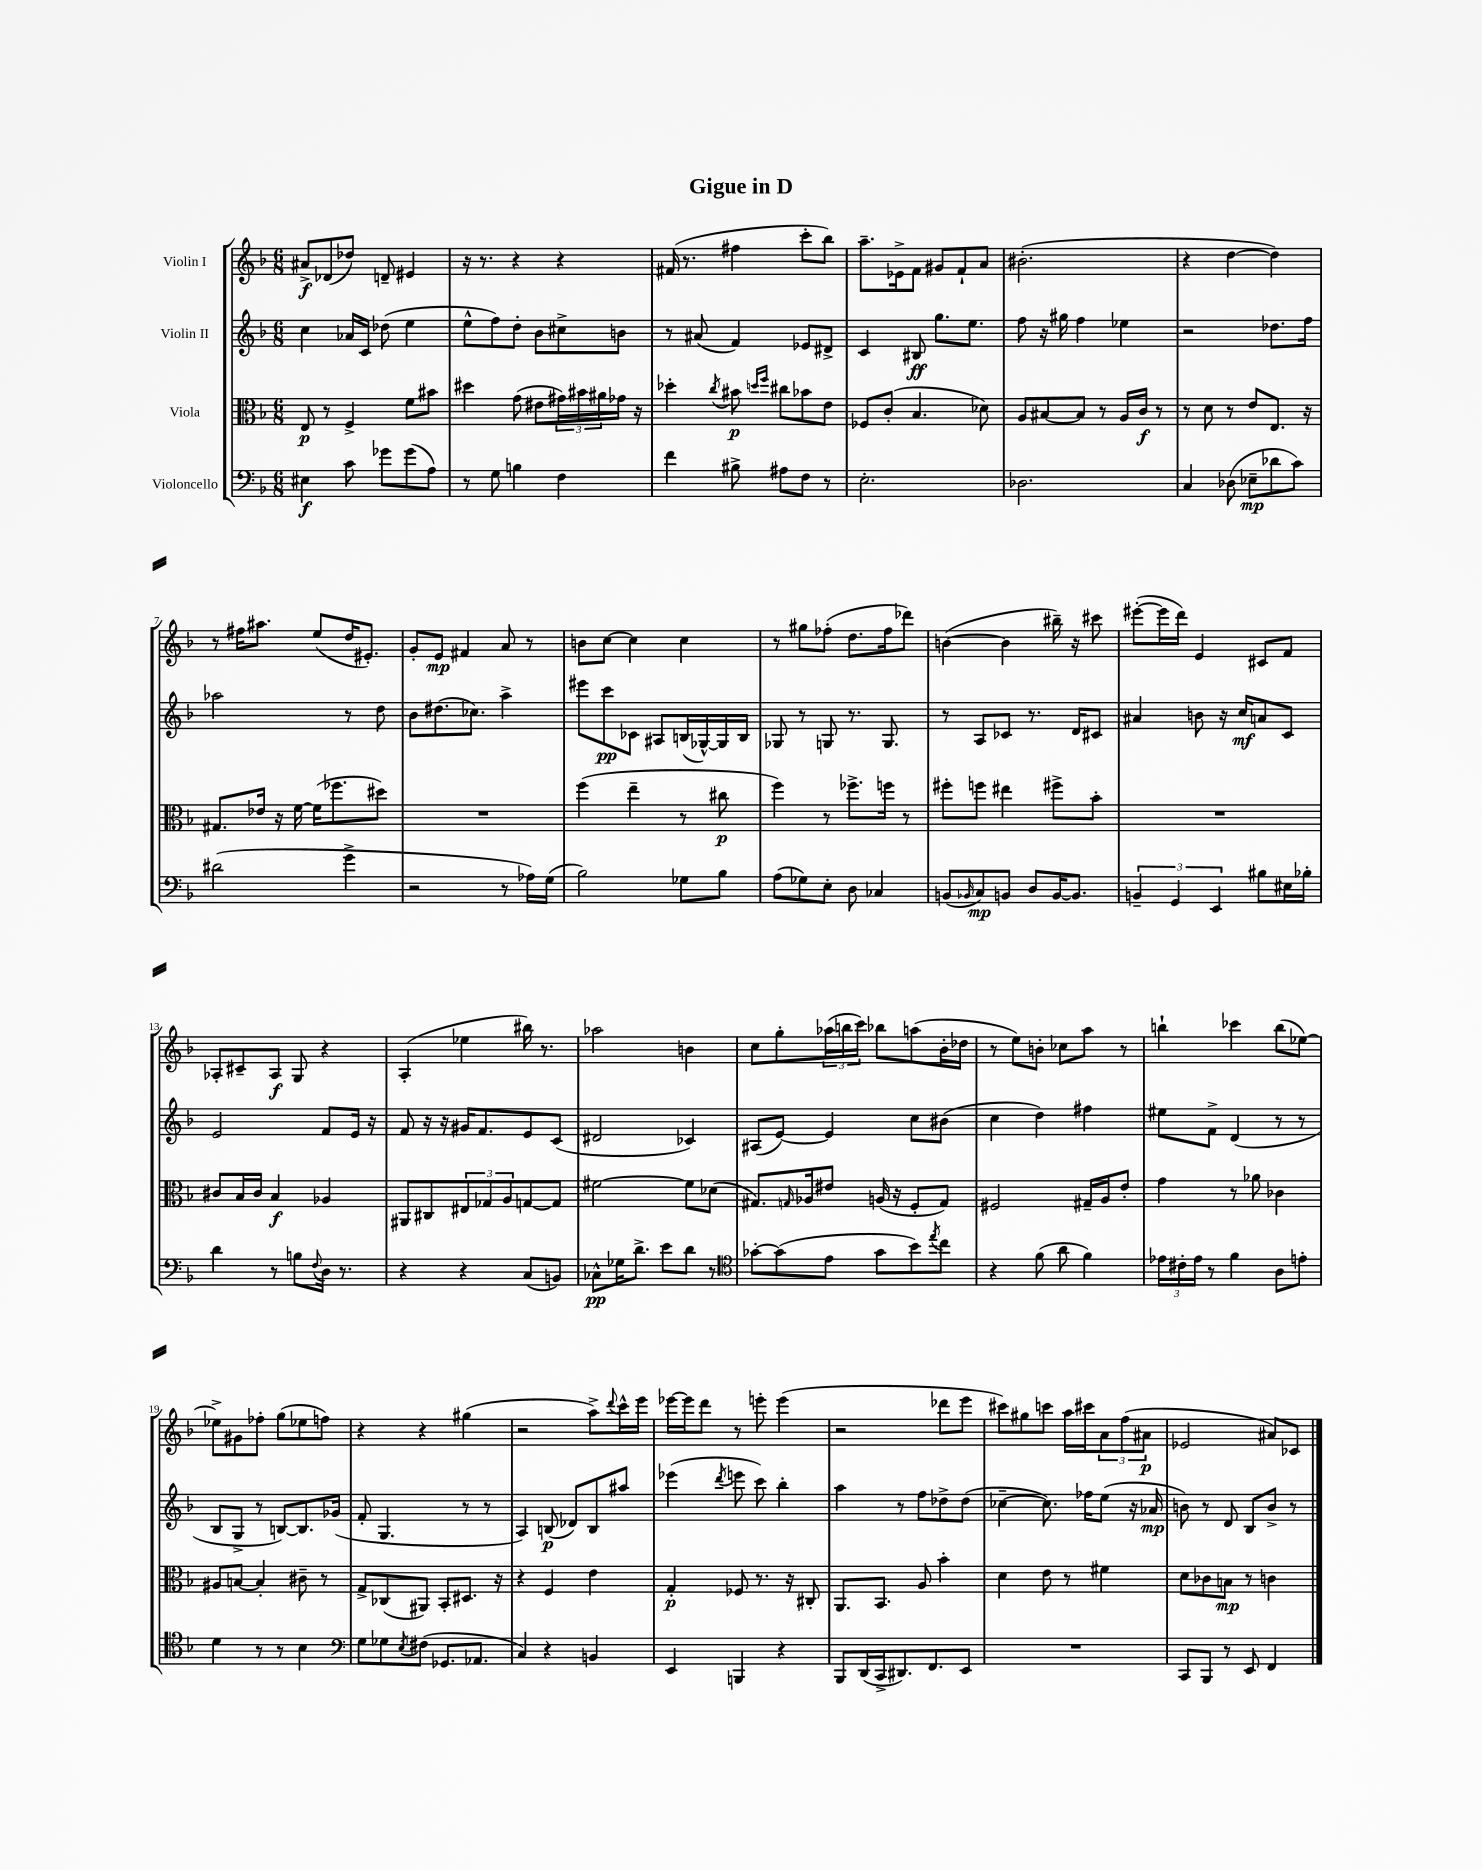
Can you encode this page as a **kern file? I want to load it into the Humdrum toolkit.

**kern	**kern	**kern	**kern
*staff4	*staff3	*staff2	*staff1
*clefF4	*clefC3	*clefG2	*clefG2
*k[b-]	*k[b-]	*k[b-]	*k[b-]
*M6/8	*M6/8	*M6/8	*M6/8
4E#	8E	4cc	8a#^
.	8r	.	(8d-
8c	4F^	16a-	8dd-)
.	.	16c	.
8g-	.	(8dd-	8d~
(8g-	8f	4ee	4e#
8A)	8b#	.	.
=	=	=	=
8r	4dd#	8ee^^	16r
.	.	.	8.r
8G	.	8ff)	.
4B	(8g	8dd'	4r
.	8e#	8b-	.
4F	24g#)	8cc#^	4r
.	24b#	.	.
.	24a#	.	.
.	16g-	8b	.
.	16r	.	.
=	=	=	=
4f	4dd-'	8r	(16f#
.	.	.	8.r
.	.	(8a#	.
.	8qcc	.	.
8B#^	8b#	4f)	4ff#
.	16qqdd	.	.
.	16qqff	.	.
8A#	8cc#	.	.
8F	8b-	8e-	8ccc'
8r	8e	8d#^	8bb-)
=	=	=	=
2.E'	8F-	4c	8.aa~
.	(8c'	.	.
.	.	.	16e-^
.	4.B-	8B#	8f
.	.	8.gg	8g#
.	.	.	8f`
.	.	8.ee	.
.	8d-)	.	8a
=	=	=	=
2.D-	8A	8ff	(2.b#'
.	[8B#	16r	.
.	.	16gg#	.
.	8B#]	4ff	.
.	8r	.	.
.	16A	4ee-	.
.	16c	.	.
.	8r	.	.
=	=	=	=
4C	8r	2r	4r
.	8d	.	.
(8D-	8r	.	[4dd
8E-~	8e	.	.
8d-	8.E	8.dd-	4dd])
8c)	.	.	.
.	16r	16ff	.
=	=	=	=
(2d#	8.G#	2aa-	8r
.	.	.	16ff#
.	16e-	.	8.aa#
.	16r	.	.
.	[16f	.	.
.	(16f]	.	(8ee
.	8.ff-	.	.
4g^	.	8r	16dd
.	.	.	8.e#')
.	8dd#)	8dd	.
=	=	=	=
2r	2.r	8b-	8g'
.	.	(8.dd#	8e
.	.	.	4f#
.	.	8.cc-)	.
8r	.	4aa^	8a
16A-)	.	.	8r
(16G	.	.	.
=	=	=	=
2B-)	(4ff	8eee#	8b
.	.	8ccc	[8cc
.	4ee~	8c-	4cc]
.	.	8A#	.
8G-	8r	(16B	4cc
.	.	[16G-^^)	.
8B-	8cc#	16G-]	.
.	.	16B	.
=	=	=	=
(8A	4ff)	8G-	8r
8G-)	.	8r	8gg#
8E'	8r	8G	(8ff-'
8D	8.ff-^	8.r	8.dd
4C-	.	.	.
.	16ff	8.G	16ff-
.	8r	.	8ddd-)
=	=	=	=
(8BB	8ff#'	8r	([4b
16qqBB-	.	.	.
8C)	8ff	8A	.
8BB	4ee#	8c-	4b]
8D	.	8.r	.
[16BB	8ff#^	.	16bb#~)
8.BB]	.	16d	16r
.	8b-'	8c#	8ccc#
=	=	=	=
6BB~	2.r	4a#	([8eee#'
.	.	.	16eee#]
6GG	.	.	.
.	.	.	16ddd)
.	.	8b	4e
6EE	.	.	.
.	.	16r	.
.	.	16cc	.
8B#	.	8a	8c#
16E#	.	8c	8f
16B-'	.	.	.
=	=	=	=
4d	8c#	2e	8A-'
.	16B-	.	8c#~
.	16c#	.	.
8r	4B-	.	8A-
8B	.	.	8G
8qqF	.	.	.
16D	4A-	8f	4r
8.r	.	.	.
.	.	16e	.
.	.	16r	.
=	=	=	=
4r	8AA#	8f	(4A'
.	8C#	16r	.
.	.	16r	.
4r	12E#	16g#	4ee-
.	.	8.f	.
.	12G-	.	.
.	12A	.	.
(8C	[8G	8e	16bb#)
.	.	.	8.r
8BB)	8G]	(8c	.
=	=	=	=
8C-^^	[2f#	2d#	2aa-
16G-	.	.	.
8.d^	.	.	.
8e	.	.	.
8d	8f#]	4c-)	4b
8r	(8d-	.	.
=	=	=	=
*clefC4	*	*	*
[8g-'	8.G#)	(8A#	8cc
(8g-]	.	[8e)	8gg'
.	16qqG	.	.
.	16A-	.	.
8e	8e#	4e]	(24aa-
.	.	.	24bb
.	.	.	24ccc)
8g-	(16A	.	8bb-
.	16r	.	.
8b-)	8F'	8cc	(8aa
8qee	.	.	.
8cc	8G)	(8b#	16b-'
.	.	.	16dd-
=	=	=	=
4r	2F#	4cc	8r
.	.	.	8ee)
(8f	.	4dd)	8b'
8a	.	.	8cc-
4f)	16G#~	4ff#	8aa
.	16A	.	.
.	8e'	.	8r
=	=	=	=
24e-	4g	8ee#	4bb`
24c#'	.	.	.
24e-	.	.	.
8r	.	8f^	.
4f	8r	(4d	4ccc-
.	8a-	.	.
8A	4c-	8r	(8bb
8e'	.	8r	[8ee-)
=	=	=	=
4d	8A#	8B-	8ee-^]
.	[8B	8G^	8g#
8r	4B']	8r	8ff-'
8r	.	[8B)	(8gg
4B-	8c#~	8.B]	8ee-
.	8r	.	8ff)
.	.	(16g-	.
=	=	=	=
*clefF4	*	*	*
8G	8G^	8f'	4r
8G-	(8C-	4.G	.
8qE	.	.	.
(8F#	8AA#)	.	4r
8.GG-	8BB-'	.	.
.	8.D#	8r	(4gg#
8.AA-	.	.	.
.	.	8r	.
.	16r	.	.
=	=	=	=
4C)	4r	4A)	2r
4r	4F	(8B	.
.	.	8d-)	.
4BB	4e	8B	8aa^)
.	.	.	8qqddd
.	.	8aa#	16ccc^^
.	.	.	16eee
=	=	=	=
4EE	4G'	(4eee-	[16eee-
.	.	.	16eee-]
.	.	.	8ddd
.	.	8qddd	.
4BBB	8F-	8eee	8r
.	8.r	8ccc)	8eee'
4r	.	4bb-'	(4eee
.	16r	.	.
.	8C#'	.	.
=	=	=	=
8BBB-	8.AA	4aa	2r
(16DD	.	.	.
16CC^	8.BB-	.	.
8.DD#)	.	8r	.
.	8A	8ff	.
8.FF	.	.	.
.	4b-'	8dd-^	8ddd-
8EE	.	(8dd-	8eee
=	=	=	=
2.r	4d	[4cc-~	8ccc#)
.	.	.	8gg#
.	8e	8.cc-])	8ccc
.	8r	.	16aa
.	.	16ff-	16ccc#
.	4f#	(8ee	12a
.	.	.	(12ff
.	.	16r	.
.	.	.	12a#
.	.	16a-	.
=	=	=	=
8CC	8d	8b)	2e-
8BBB-	8c-	8r	.
8r	8B	8d	.
8EE	8r	8B-	.
4FF	4c	8b^	8a#)
.	.	8r	8c-
==	==	==	==
*-	*-	*-	*-
